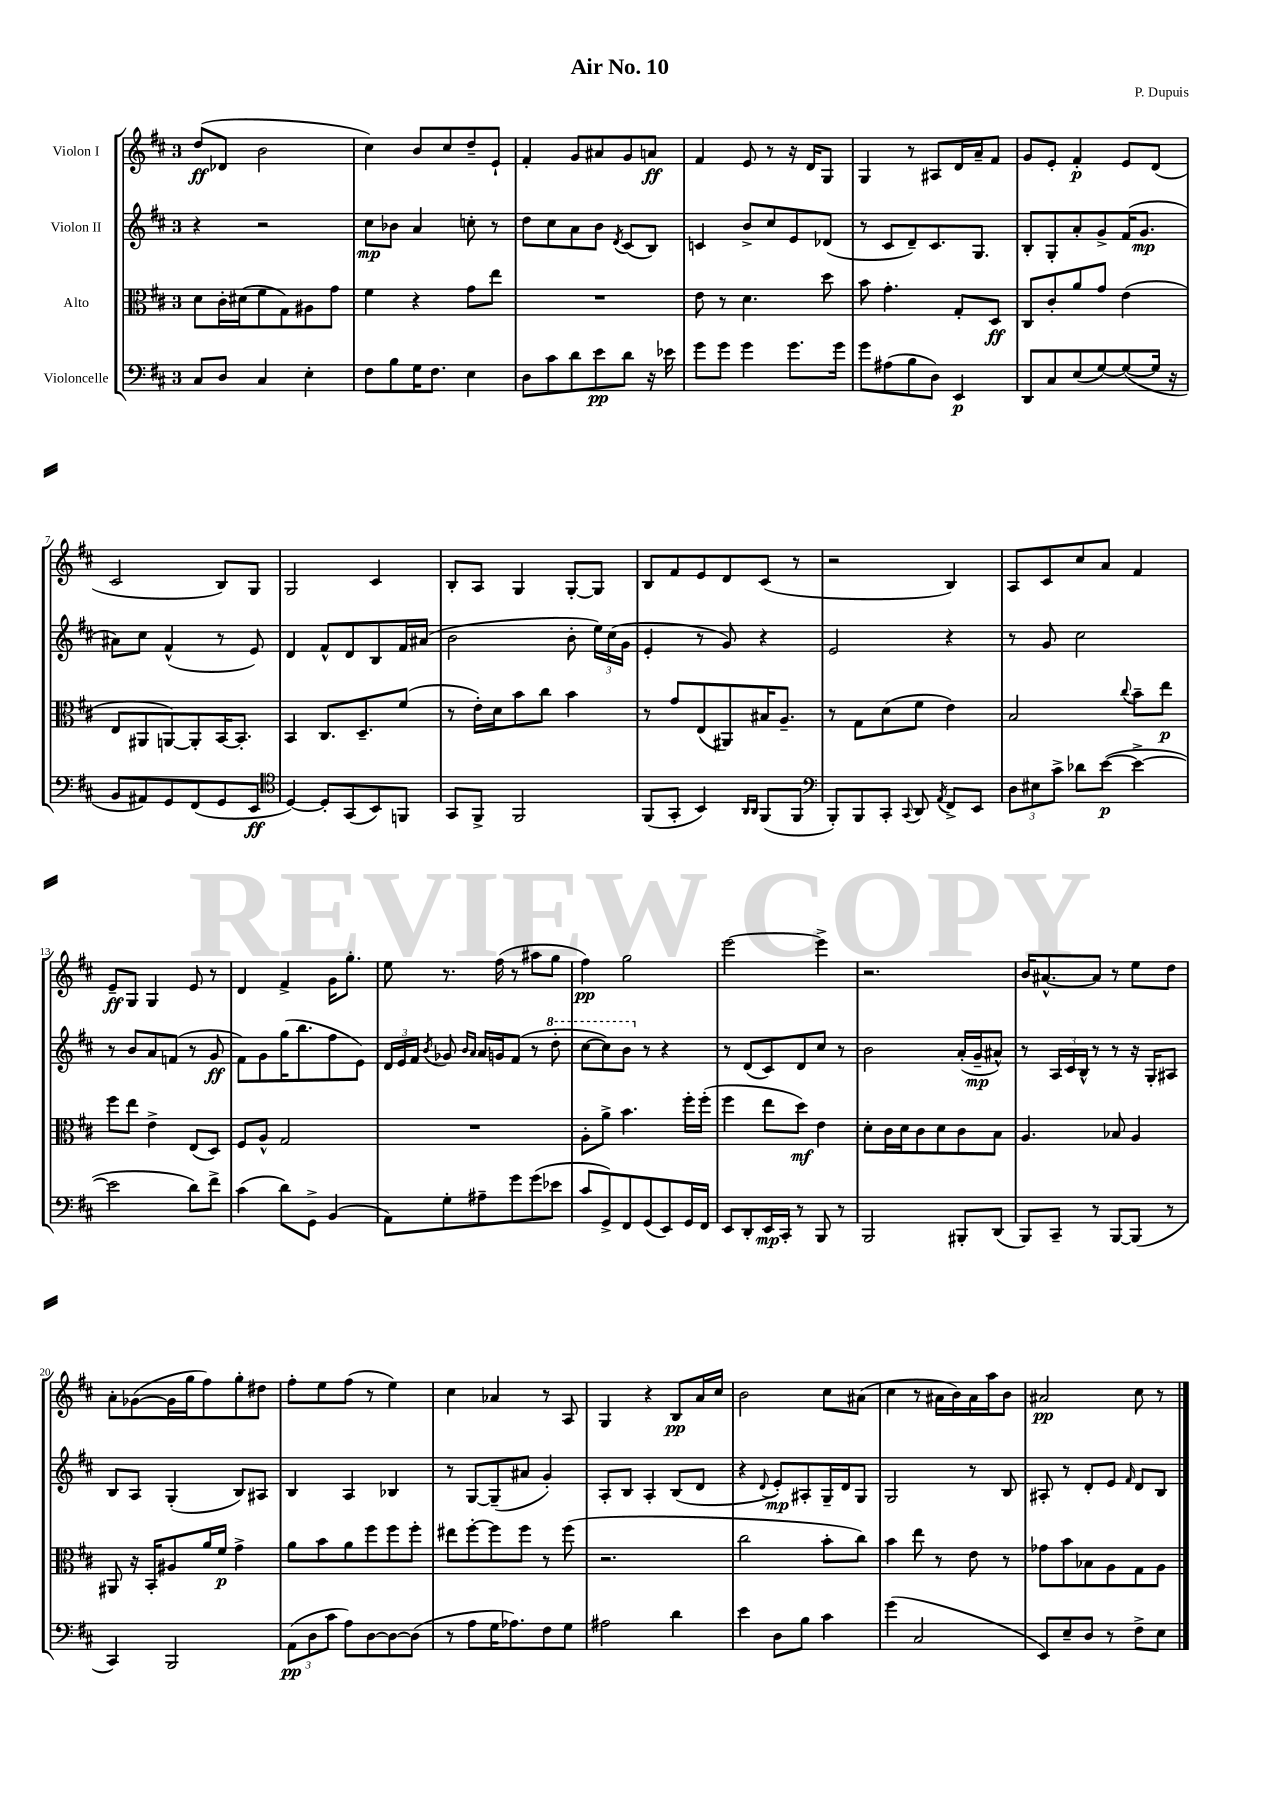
\header { title = "Air No. 10" composer = "P. Dupuis" }
<<
\new StaffGroup <<
\new Staff = "s0" \with { instrumentName = "Violon I" } {
    \clef treble \key d \major \once \override Staff.TimeSignature.style = #'single-digit \time 3/4
    \autoBeamOff d''8[\ff( des'8] b'2 |
    cis''4) b'8[ cis''8 d''8-- e'8]-! |
    fis'4-. g'8[ ais'8 g'8 a'8]\ff |
    fis'4 e'8 r8 r16 d'16[ g8] |
    g4 r8 ais8[ d'16 a'16-- fis'8] |
    g'8[ e'8]-. fis'4-.\p e'8[ d'8]( |
    cis'2 b8[) g8] |
    g2 cis'4 |
    b8[-. a8] g4 g8[~-. g8] |
    b8[ fis'8 e'8 d'8 cis'8]( r8 |
    r2 b4) |
    a8[ cis'8 cis''8 a'8] fis'4 |
    e'8[--\ff g8] g4 e'8 r8 |
    d'4 fis'4-> g'16[ g''8.]-. |
    e''8 r8. fis''16( r8 ais''8[ g''8] |
    fis''4\pp) g''2 |
    e'''2~ e'''4-> |
    r2. |
    b'16[ ais'8.~-^ ais'8] r8 e''8[ d''8] |
    a'8[-. ges'8~( ges'16 g''16 fis''8) g''8-. dis''8] |
    fis''8[-. e''8 fis''8]( r8 e''4) |
    cis''4 aes'4 r8 a8 |
    g4 r4 b8[\pp a'16 cis''16] |
    b'2 cis''8[ ais'8]( |
    cis''4 r8 ais'16[ b'16) ais'16 a''16 b'8] |
    ais'2\pp cis''8 r8 \bar "|." |
}
\new Staff = "s1" \with { instrumentName = "Violon II" } {
    \clef treble \key d \major \once \override Staff.TimeSignature.style = #'single-digit \time 3/4
    \autoBeamOff r4 r2 |
    cis''8[\mp bes'8] a'4 c''8-. r8 |
    d''8[ cis''8 a'8 b'8] \acciaccatura { d'8 } cis'8[( b8]) |
    c'4 b'8[-> cis''8 e'8 des'8]( |
    r8 cis'8[ d'8--) cis'8. g8.] |
    b8[-. g8-. a'8-. g'8-> fis'16( g'8.]\mp |
    ais'8[) cis''8] fis'4-^( r8 e'8) |
    d'4 fis'8[-^ d'8 b8 fis'16 ais'16]( |
    b'2 b'8-. \tuplet 3/2 { e''16[) cis''16( g'16] } |
    e'4-. r8 g'8) r4 |
    e'2 r4 |
    r8 g'8 cis''2 |
    r8 b'8[ a'8 f'8]( r8 g'8\ff |
    fis'8[) g'8 g''16( b''8. fis''8 e'8]) |
    \tuplet 3/2 { d'16[ e'16 fis'16] } \acciaccatura { b'8 } ges'8 \grace { b'16[ a'16] } a'16[ g'16 fis'8]( r8 \ottava #1 d'''8-. |
    cis'''8[~ cis'''8) b''8] \ottava #0 r8 r4 |
    r8 d'8[( cis'8) d'8 cis''8] r8 |
    b'2 a'16[-.( g'16--\mp ais'8]-^) |
    r8 \tuplet 3/2 { a16[ cis'16 b16]-^ } r8 r8 r16 g16[-. ais8] |
    b8[ a8] g4-.( b8[) ais8] |
    b4 a4 bes4 |
    r8 g8[~ g8--( ais'8] g'4-.) |
    a8[-. b8] a4-. b8[( d'8] |
    r4 \appoggiatura { d'8 } e'8[-.\mp) ais8-. g16-- d'16 g8] |
    g2 r8 b8 |
    ais8-. r8 d'8[-. e'8] \grace { fis'16 } d'8[ b8] \bar "|." |
}
\new Staff = "s2" \with { instrumentName = "Alto" } {
    \clef alto \key d \major \once \override Staff.TimeSignature.style = #'single-digit \time 3/4
    \autoBeamOff d'8[ cis'16-. dis'16( fis'8 g8) ais8 g'8] |
    fis'4 r4 g'8[ e''8] |
    R2. |
    e'8 r8 d'4. d''8 |
    b'8 g'4.-. g8[-. d8]\ff |
    cis8[ cis'8-. a'8 g'8] e'4( |
    e8[ ais,8 a,8~) a,8-. b,16~ b,8.]-. |
    b,4 cis8.[ d8.-- fis'8]( |
    r8 e'16[-.) d'16 b'8 cis''8] b'4 |
    r8 g'8[ e8( ais,8) bis16 a8.]-- |
    r8 g8[ d'8( fis'8] e'4) |
    b2 \appoggiatura { cis''8 } b'8[-- e''8]\p |
    fis''8[ e''8] e'4-> e8[( d8]) |
    fis8[ a8]-^ g2 |
    R2. |
    a8[-. a'8]-> b'4. fis''16[-. fis''16]-.( |
    fis''4 e''8[ d''8]\mf) e'4 |
    d'8[-. cis'16 d'16 cis'8 d'8 cis'8 b8] |
    a4. bes8 a4 |
    ais,8 r16 b,16[-. ais8 a'16 fis'16]\p g'4-> |
    a'8[ b'8 a'8 fis''8 fis''8 fis''8]-. |
    eis''8[ fis''8~-. fis''8 fis''8] r8 fis''8( |
    r2. |
    cis''2 b'8[-. cis''8]) |
    b'4 e''8 r8 e'8 r8 |
    ges'8[ b'8 bes8 a8 g8 a8] \bar "|." |
}
\new Staff = "s3" \with { instrumentName = "Violoncelle" } {
    \clef bass \key d \major \once \override Staff.TimeSignature.style = #'single-digit \time 3/4
    \autoBeamOff cis8[ d8] cis4 e4-. |
    fis8[ b8 g16 fis8.] e4 |
    d8[ cis'8 d'8 e'8\pp d'8] r16 ees'16 |
    g'8[ g'8] g'4 g'8.[ g'16] |
    g'8[ ais8( b8 d8]) e,4\p |
    d,8[ cis8 e8( g8~) g8~( g16] r16 |
    b,8[ ais,8) g,8 fis,8( g,8 e,8]\ff |
    \clef tenor d4~) d8[-. g,8( b,8) f,8] |
    g,8[ fis,8]-> fis,2 |
    fis,8[( g,8]-. b,4) \grace { a,16[ a,16] } fis,8[( fis,8] |
    \clef bass b,,8[-.) b,,8 cis,8]-. \appoggiatura { cis,8 } d,8 \acciaccatura { a,8 } fis,8[-> e,8] |
    \tuplet 3/2 { d8[ eis8 cis'8]-> } des'8[ e'8]~\p( e'4~-> |
    e'2 d'8[) fis'8]-> |
    cis'4( d'8[) g,8]-> b,4( |
    a,8[) g8-. ais8-- g'8 g'8( ees'8] |
    cis'8[ g,8->) fis,8 g,8( e,8) g,16 fis,16] |
    e,8[ d,8-. e,16\mp cis,16]-. r8 b,,8 r8 |
    b,,2 bis,,8[-. d,8]( |
    b,,8[) cis,8]-- r8 b,,8[~ b,,8]( r8 |
    cis,4) b,,2 |
    \tuplet 3/2 { a,8[\pp( d8 cis'8] } a8[) d8~ d8~ d8]( |
    r8 a8[ g16 aes8.) fis8 g8] |
    ais2 d'4 |
    e'4 d8[ b8] cis'4 |
    g'4( cis2 |
    e,8[) e8-- d8] r8 fis8[-> e8] \bar "|." |
}
>>
>>
